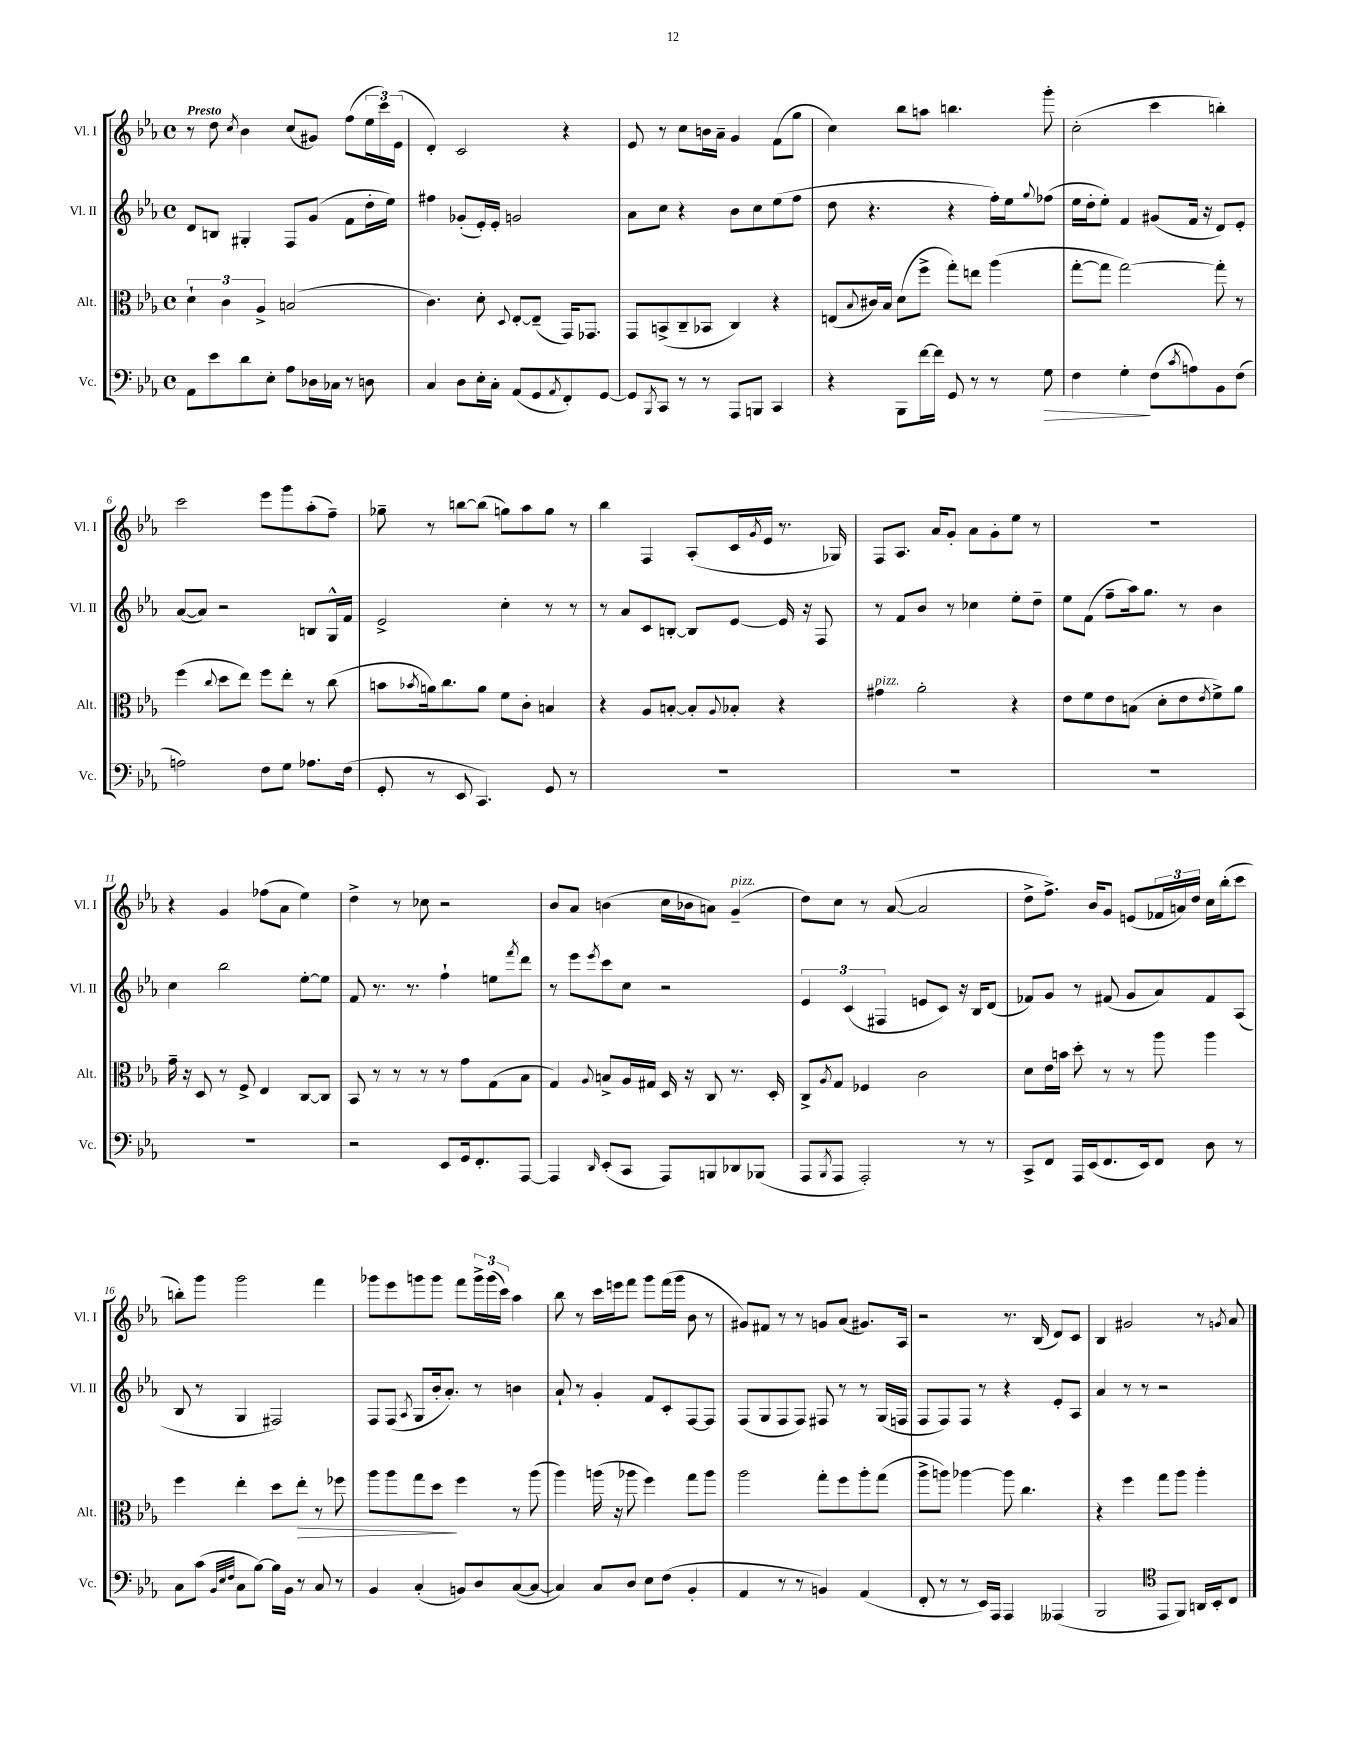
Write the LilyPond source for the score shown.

<<
\new StaffGroup <<
\new Staff = "s0" \with { instrumentName = "Vl. I" shortInstrumentName = "Vl. I" } {
    \clef treble \key ees \major \defaultTimeSignature \time 4/4 \tempo "Presto"
    r8 d''8 \acciaccatura { c''8 } bes'4 c''8( gis'8) f''8( \tuplet 3/2 { ees''16 c'''16) ees'16( } |
    d'4-.) c'2 r4 |
    ees'8 r8 c''8 b'16 aes'16-- g'4 f'8( g''8 |
    c''4) bes''8 a''8 b''4. g'''8-. |
    c''2-.( c'''4 b''4-.) |
    c'''2 ees'''8 g'''8 aes''8-.( f''8--) |
    ges''8-- r8 b''8~ b''8( g''8) aes''8 g''8 r8 |
    bes''4 f4 aes8-.( c'16 \acciaccatura { g'8 } ees'16 r8. ges16) |
    f8 aes8. aes'16 g'8-. aes'8 g'8-. ees''8 r8 |
    R1 |
    r4 g'4 fes''8( aes'8 ees''4) |
    d''4-> r8 ces''8 r2 |
    bes'8 aes'8 b'4( c''16 bes'16 a'8) g'4--^\markup { \italic "pizz." }( |
    d''8) c''8 r8 aes'8~( aes'2 |
    d''8-> f''8.->) bes'16 g'8 e'8( \tuplet 3/2 { fes'16 a'16) d''16 } c''16 bes''16-.( c'''8 |
    b''8-.) g'''8 g'''2 f'''4 |
    ges'''8 ees'''8 g'''8 g'''8 f'''8 \tuplet 3/2 { g'''16-> g'''16( c'''16) } aes''4 |
    bes''8 r8 c'''16 e'''16 f'''8 g'''8 f'''16( g'''16 bes'8 r8 |
    gis'8) fis'8 r8 r8 g'8 aes'8( gis'8.) aes16 |
    r2 r8. bes16( d'8) c'8 |
    bes4 gis'2 r8 \acciaccatura { g'8 } aes'8 \bar "|." |
}
\new Staff = "s1" \with { instrumentName = "Vl. II" shortInstrumentName = "Vl. II" } {
    \clef treble \key ees \major \defaultTimeSignature \time 4/4
    d'8 b8 gis4-. f8 g'8( f'8 d''16-. ees''16) |
    fis''4 ges'8-.( ees'16-.) ees'16-. g'2 |
    aes'8 c''8 r4 bes'8 c''8 ees''8( f''8 |
    d''8 r4. r4 f''16-.) ees''16 \appoggiatura { g''8 } fes''8( |
    ees''16 d''16-. ees''8-.) f'4 gis'8( f'16 r16 d'8) ees'8-. |
    aes'8~( aes'8) r2 b8 g16-^ f'16 |
    ees'2-> c''4-. r8 r8 |
    r8 aes'8 c'8 b8~-. b8 ees'8~ ees'16 r16 f8 |
    r8 f'8 bes'8 r8 ces''4 ees''8-. d''8-- |
    ees''8 f'8( f''8-- aes''16) g''8. r8 bes'4 |
    c''4 bes''2 ees''8~-. ees''8 |
    f'8 r8. r8. f''4-! e''8 \acciaccatura { f'''8 } d'''8 |
    r8 ees'''8 \acciaccatura { ees'''8 } c'''8 c''8 r2 |
    \tuplet 3/2 { ees'4 c'4( fis4 } e'8 c'8) r16 bes16 d'8( |
    fes'8) g'8 r8 fis'8( g'8 aes'8) fis'8 aes8( |
    bes8 r8 g4 fis2) |
    f8 f8( \acciaccatura { aes8 } g8 bes'16-. aes'8.-.) r8 b'4 |
    aes'8-! r8 g'4-. f'8 c'8-. f8~ f8 |
    f8( g8 f8 f8) fis8 r8 r8 g16( f16 |
    f8 f8) f8 r8 r4 ees'8-. aes8 |
    aes'4 r8 r8 r2 \bar "|." |
}
\new Staff = "s2" \with { instrumentName = "Alt." shortInstrumentName = "Alt." } {
    \clef alto \key ees \major \defaultTimeSignature \time 4/4
    \tuplet 3/2 { d'4-! c'4 aes4-> } b2( |
    c'4.) d'8-. \appoggiatura { d8 } ees8~-. ees8--( g,16) ges,8. |
    g,8 b,8->( c8-- bes,8 c4) r4 |
    e8( \appoggiatura { bes8 } cis'16) bes16 d'8( f''8-> g''8-.) e''8 aes''4( |
    g''8~-. g''8 g''2~) g''8-. r8 |
    f''4( \appoggiatura { c''8 } d''8 ees''8) f''8 ees''8-. r8 c''8( |
    b'8 \acciaccatura { bes'8 } a'16) c''8. a'8 f'8 c'8-. b4 |
    r4 aes8 b8~-. b8-. \appoggiatura { aes8 } bes8-. r4 |
    gis'4^\markup { \italic "pizz." } aes'2-. r4 |
    ees'8 f'8 ees'8 b8( d'8-. ees'8 \acciaccatura { ees'8 } f'8->) aes'8 |
    g'16-- r16 d8 r8 f8-> ees4 c8~ c8 |
    bes,8 r8 r8 r8 r8 g'8 g8( bes8 |
    g4) \appoggiatura { aes8 } b8-> aes16 gis16 d16 r16 c8 r8. d16-. |
    c8-> \acciaccatura { aes8 } g8 fes4 c'2 |
    d'8 ees'16 b'16 d''8-. r8 r8 aes''8 aes''4 |
    f''4 ees''4-. d''8 ees''8-.\> r8 fes''8 |
    aes''8 aes''8 g''8 d''8\! f''4 r8 aes''8( |
    aes''4) a''16( r16 aes''8 f''4) g''8 aes''8 |
    aes''2 g''8-. f''8 aes''8-. g''8( |
    aes''8-> a''8) aes''4~ aes''8 c''4. |
    r4 f''4 g''8 aes''8 aes''4-. \bar "|." |
}
\new Staff = "s3" \with { instrumentName = "Vc." shortInstrumentName = "Vc." } {
    \clef bass \key ees \major \defaultTimeSignature \time 4/4
    aes,8 ees'8 d'8 ees8-. aes8 des16 ces16 r8 d8 |
    c4 d8 ees16-. c16-. aes,8( g,8 \acciaccatura { aes,8 } f,8-.) g,8~ |
    g,8 \acciaccatura { bes,,8 } c,8 r8 r8 aes,,8 b,,8 c,4 |
    r4 bes,,8 f'16~ f'16 g,8 r8 r8 g8\> |
    f4 g4-.\! f8( \acciaccatura { c'8 } a8) bes,8 f8( |
    a2) f8 g8 aes8. f16( |
    g,8-. r8 ees,8 c,4.) g,8 r8 |
    R1 |
    R1 |
    R1 |
    R1 |
    r2 ees,8 g,16 f,8.-. aes,,8~ |
    aes,,4 \grace { d,16 } ees,8-.( c,8 aes,,8) b,,8 des,8 bes,,8( |
    aes,,8 \acciaccatura { bes,,8 } aes,,8 aes,,2-.) r8 r8 |
    c,8-> f,8 aes,,16 ees,16( f,8. ees,16) f,8 d8 r8 |
    c8 c'8( \grace { bes,32 ees32 f32 } c8 bes8~) bes16 bes,16 r8 c8 r8 |
    bes,4 c4-.( b,8) d8 c8~( c8~ |
    c4) c8 d8 ees8 f8( bes,4-. |
    aes,4 r8 r8 b,4) aes,4( |
    f,8-. r8 r8 ees,16) aes,,16 aes,,4 aeses,,4( |
    bes,,2 \clef tenor ees,8 f,8) a,16 bes,16-. c8 \bar "|." |
}
>>
>>
